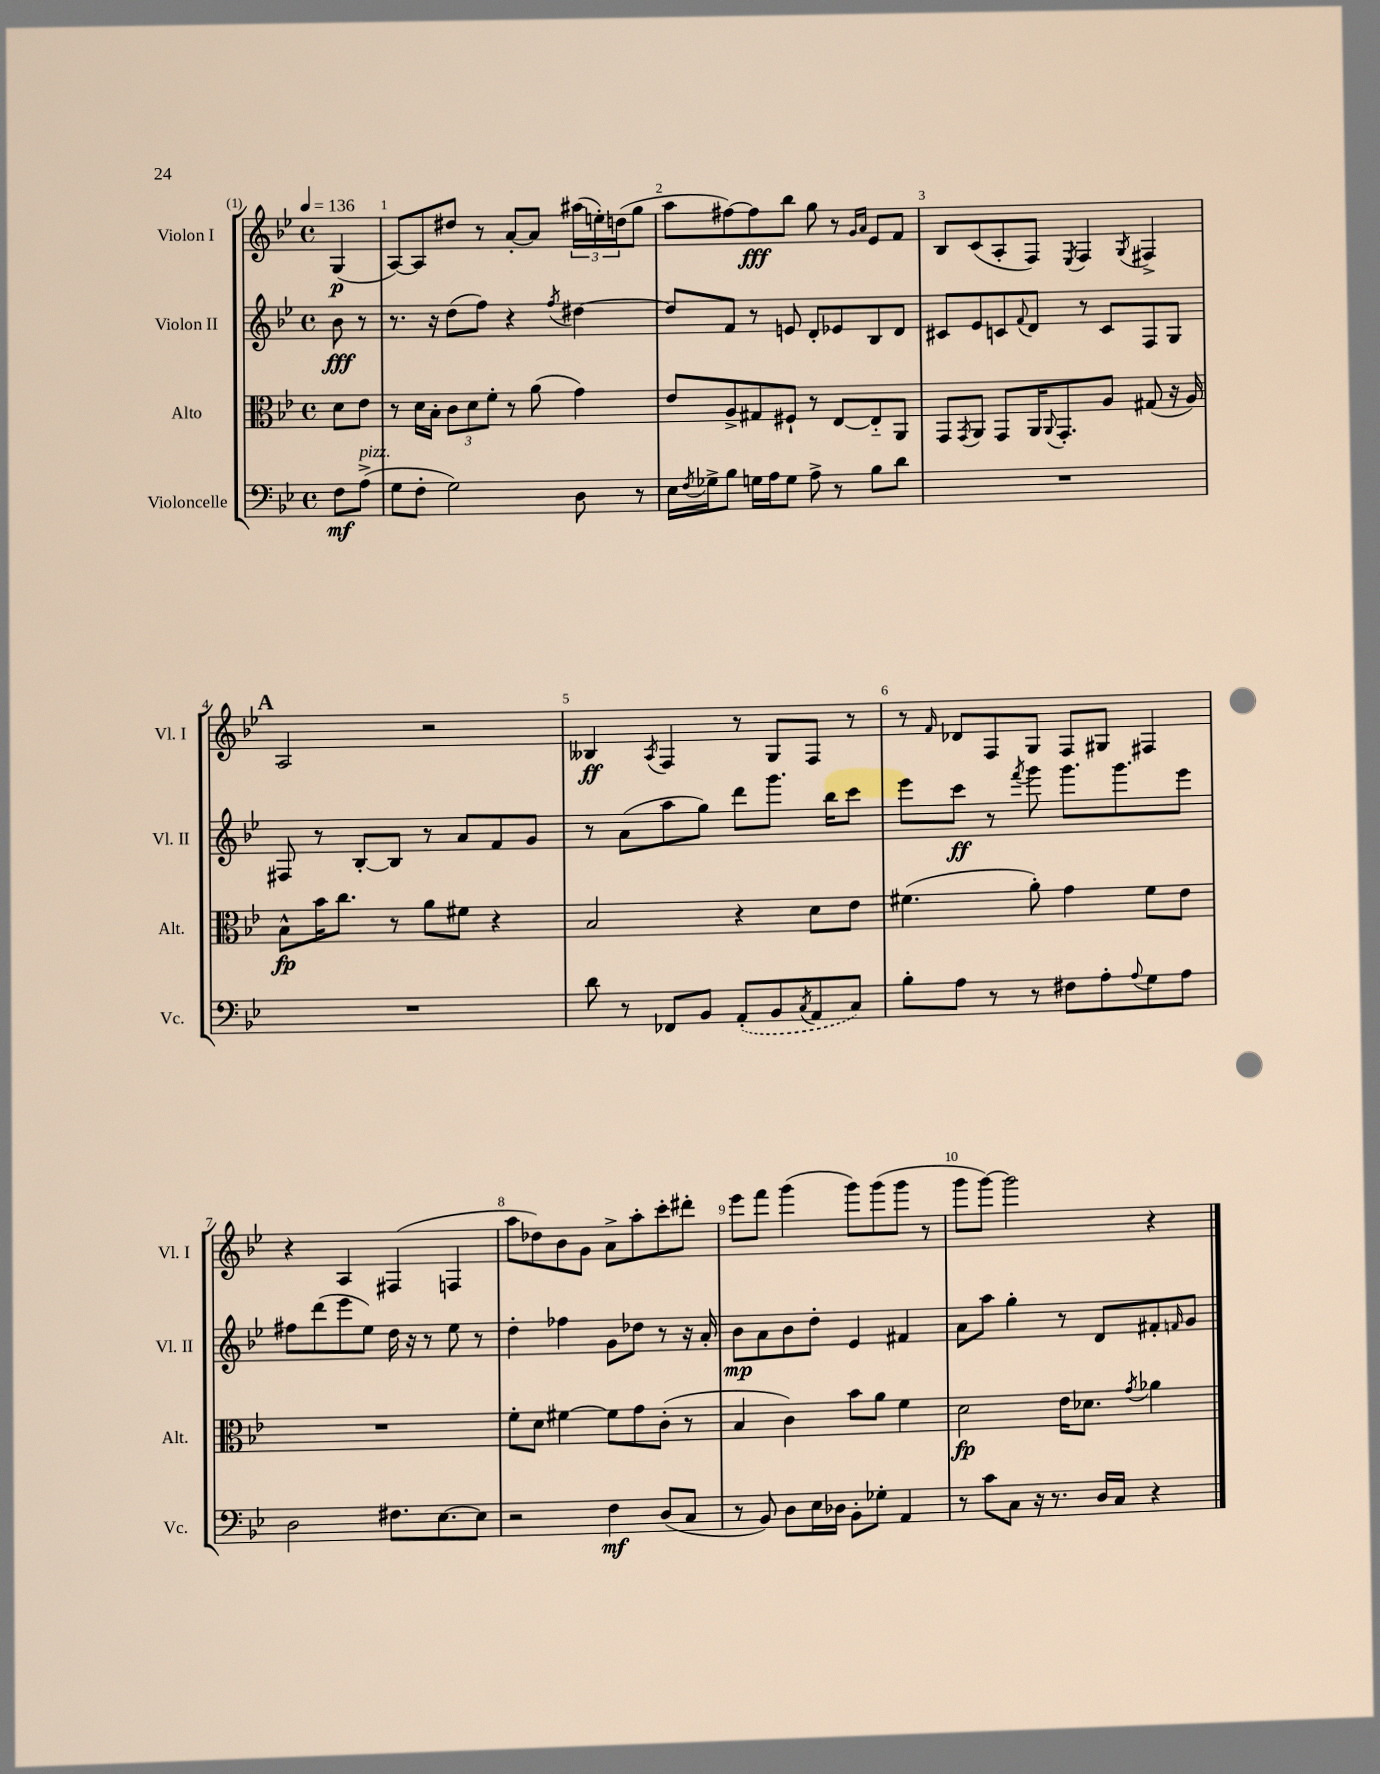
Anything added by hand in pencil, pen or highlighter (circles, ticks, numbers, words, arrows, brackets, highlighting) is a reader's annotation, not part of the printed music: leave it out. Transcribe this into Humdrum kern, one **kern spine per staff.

**kern	**kern	**kern	**kern
*staff4	*staff3	*staff2	*staff1
*clefF4	*clefC3	*clefG2	*clefG2
*k[b-e-]	*k[b-e-]	*k[b-e-]	*k[b-e-]
*M4/4	*M4/4	*M4/4	*M4/4
*met(c)	*met(c)	*met(c)	*met(c)
*MM136	*MM136	*MM136	*MM136
8F	8d	8b-	(4G
(8A^	8e-	8r	.
=	=	=	=
8G	8r	8.r	[8A)
8F'	16d	.	8A]
.	16B-'	16r	.
2G)	12c	(8dd	8dd#
.	12d	.	.
.	.	8ff)	8r
.	12f'	.	.
.	8r	4r	[8a'
.	(8a	.	8a]
.	.	8qff	.
8D	4g)	[4dd#	(24aa#
.	.	.	24ee')
.	.	.	(24dd
8r	.	.	8gg
=	=	=	=
16E-	8e-	8dd#]	8aa
8qF	.	.	.
16G-^	.	.	.
8B-	8A^	8f	[8ff#)
16G	8G#	8r	8ff#]
16A	.	.	.
8G	8F#`	8e	8bb-
8A^	8r	8d'	8gg
8r	[8E-	8e-	8r
.	.	.	16qqg
.	.	.	16qqa
8B-	8E-'~]	8B-	8e-
8d	8AA	8d	8f
=	=	=	=
1r	8GG	8c#	8B-
.	8qGG	.	.
.	8AA	8e-	(8c
.	8GG	8c	8A'
.	.	8qqf	.
.	16AA	8d	8F)
.	8qqAA	.	.
.	8.GG'	.	.
.	.	.	8qE-
.	.	8r	4F
.	8A	8c	.
.	.	.	8qG
.	(8G#	8F	4F#^
.	16r	8G	.
.	16A)	.	.
=	=	=	=
1r	8B-^^	8F#	2A
.	16b-	8r	.
.	8.cc	.	.
.	.	[8B-'	.
.	8r	8B-]	.
.	8a	8r	2r
.	8f#	8a	.
.	4r	8f	.
.	.	8g	.
=	=	=	=
8d	2B-	8r	4B--
8r	.	(8a	.
.	.	.	8qA
8FF-	.	8aa	4F
8BB-	.	8gg)	.
(8AA'	4r	8ddd	8r
8BB-	.	8.ggg	8G
8qC	.	.	.
8AA	8d	.	8F
.	.	16bb-	.
8C)	8e-	8ccc	8r
=	=	=	=
8B-'	(4.f#	8eee-	8r
.	.	.	16qqf
8A	.	8ccc	8d-
8r	.	8r	8F
.	.	8qfff	.
8r	8a')	8ggg	8G
8F#	4g	8.ggg	8F
8A'	.	.	8G#
.	.	8.ggg	.
8qqA	.	.	.
8G	8f#	.	4F#
8A	8e-	8eee-	.
=	=	=	=
2D	1r	8ff#	4r
.	.	(8ddd	.
.	.	8eee-	4A
.	.	8ee-)	.
8.F#	.	16dd	(4F#
.	.	16r	.
.	.	8r	.
[8.E-	.	.	.
.	.	8ee-	4F
8E-]	.	8r	.
=	=	=	=
2r	8f'	4dd'	8aa
.	8d	.	8dd-)
.	[4f#	4ff-	8b-
.	.	.	8g
4F	8f#]	8g	8a^
.	8g	8dd-	8aa'
(8D	(8c'	8r	8ccc'
8C	8r	16r	8ddd#'
.	.	16a'	.
=	=	=	=
8r	4B-	8b-	8eee-
8BB-)	.	8a	8fff
8D	4c)	8b-	(4ggg
16E-	.	8dd'	.
16D-	.	.	.
8BB-'	8b-	4e-	8ggg)
8G-'	8a	.	(8ggg
4AA	4f	4f#	8ggg
.	.	.	8r
=	=	=	=
8r	2d	8a	8ggg
8c	.	8aa	[8ggg)
8C	.	4gg'	2ggg]
16r	.	.	.
8.r	.	.	.
.	16e-	8r	.
.	8.d-	.	.
16D	.	8d	.
16C	.	.	.
.	8qg	.	.
4r	4a-	8f#'	4r
.	.	16qqf	.
.	.	8g	.
==	==	==	==
*-	*-	*-	*-
